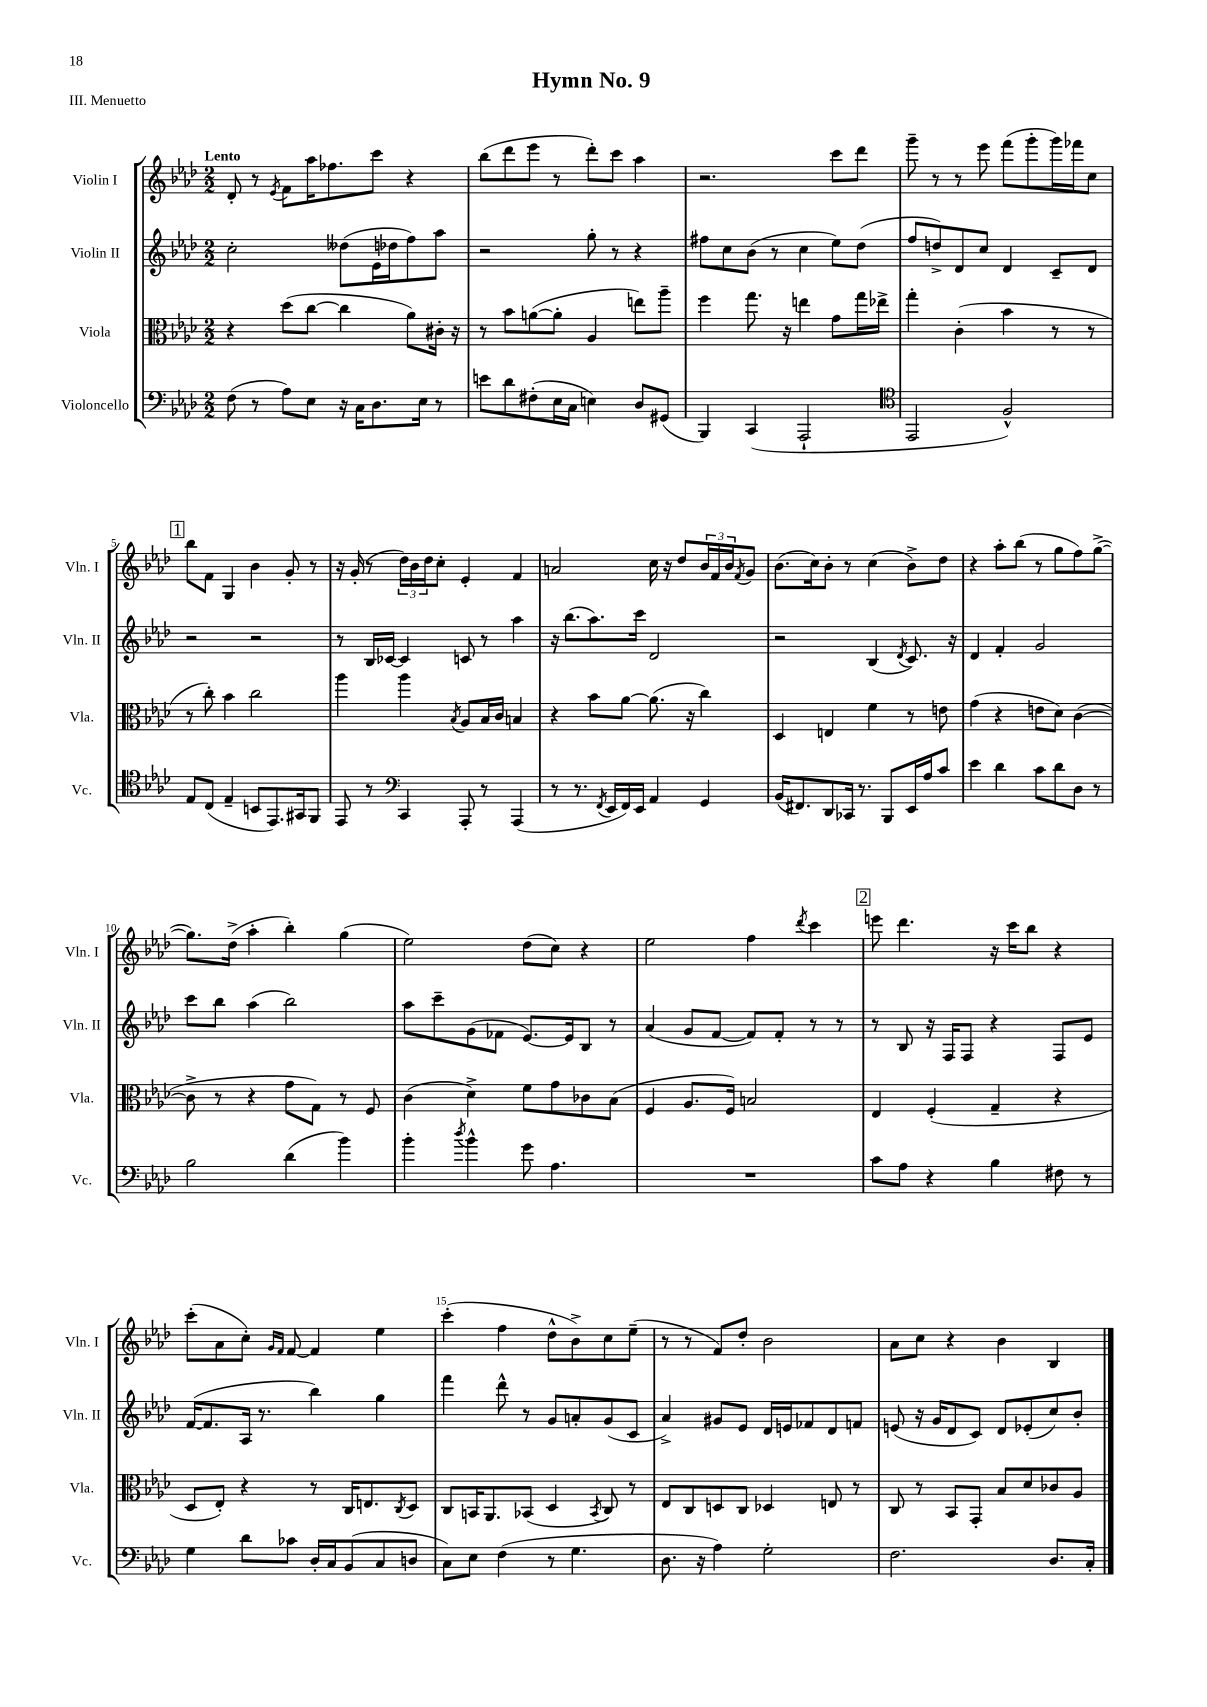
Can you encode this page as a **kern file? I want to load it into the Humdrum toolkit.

**kern	**kern	**kern	**kern
*part4	*part3	*part2	*part1
*staff4	*staff3	*staff2	*staff1
*I"Violoncello	*I"Viola	*I"Violin II	*I"Violin I
*I'Vc.	*I'Vla.	*I'Vln. II	*I'Vln. I
*clefF4	*clefC3	*clefG2	*clefG2
*k[b-e-a-d-]	*k[b-e-a-d-]	*k[b-e-a-d-]	*k[b-e-a-d-]
*M2/2	*M2/2	*M2/2	*M2/2
=1	=1	=1	=1
!	!	!	!LO:TX:a:B:t=Lento
(8F\	4r	2cc'\	8d-'/
8r	.	.	8r
.	.	.	8qe-/
8A-\L)	(8dd-\L	.	8f\L
8E-\J	[8cc\J	.	16aa-\K
.	.	.	8.ff-X\
16r	4cc\]	(8dd--X\L	.
16C\KL	.	.	.
8.D-\	.	16e-\L	8ccc\J
.	.	16dd-X\J	.
.	8a-\L)	8ff\)	4r
16E-\Jk	.	.	.
8r	16c#X'\Jk	8aa-\J	.
.	16r	.	.
=2	=2	=2	=2
8en\L	8r	2r	(8bb-\L
8d-\	8b-\L	.	8ddd-\
(8F#X'\	([8an\	.	8eee-\J
16E-\L	8a'\J]	.	8r
16C\JJ	.	.	.
4En\)	4A-/	8gg'\	8ddd-'\L)
.	.	8r	8ccc\J
8D-/L	8een\L)	4r	4aa-\
(8GG#X/J	8aa-~\J	.	.
=3	=3	=3	=3
4BBB-/)	4ff\	8ff#X\L	2.r
.	.	8cc\	.
(4CC/	8.gg\	(8b-\J	.
.	.	8r	.
.	16r	.	.
2AAA-`/	4een\	4cc\	.
.	8g\L	8ee-\L)	8ccc\L
.	16gg\L	(8dd-\J	8ddd-\J
.	16ee-X^\JJ	.	.
=4	=4	=4	=4
*clefC4	*	*	*
2EE-/	4gg'\	8ff/L	8ggg~\
.	.	8ddn^/)	8r
.	(4c'\	8d-/	8r
.	.	8cc/J	8eee-\
2F^^/)	4b-\	4d-/	(8fff\L
.	.	.	8ggg'\
.	8r	8c~/L	16ggg\L)
.	.	.	16fff-X\J
.	8r	8d-/J	8cc\J
!!LO:LB:g=z
!!LO:REH:place=s1:t=1
=5	=5	=5	=5
8E-/L	8r	2r	8bb-\L
(8C/J	8cc'\)	.	8f\J
4E-~/	4b-\	.	4G/
8BBn/L	2cc\	2r	4b-\
8.EE-/)	.	.	.
.	.	.	8g'/
16GG#X/k	.	.	.
8FF/J	.	.	8r
=6	=6	=6	=6
8EE-/	4aa-\	8r	16r
.	.	.	(16g'/
8r	.	16B-/LL	8r
.	.	[16c-X/JJ	.
*clefF4	*	*	*
4CC/	4aa-\	4c-/]	24dd-\LL)
.	.	.	24b-\
.	.	.	24dd-\J
.	.	.	8cc'\J
.	8qB-/	.	.
8AAA-'/	8A-/L	8cn/	4e-'/
8r	16B-/L	8r	.
.	16c/JJ	.	.
(4AAA-/	4Bn/	4aa-\	4f/
=7	=7	=7	=7
8r	4r	16r	2an/
.	.	(8.bb-\L	.
8.r	.	.	.
.	8b-\L	8.aa-\)	.
8qFF/	.	.	.
16EE-/LL	.	.	.
16FF/)	[8a-\J	.	.
16EE-/JJ	.	16ccc\Jk	.
4AA-/	(8.a-\]	2d-/	16cc\
.	.	.	16r
.	.	.	8dd-/L
.	16r	.	.
4GG/	4cc\)	.	24b-/L
.	.	.	24f/
.	.	.	24b-/J
.	.	.	8qf/
.	.	.	8g/J
=8	=8	=8	=8
(16BB-/KL	4D-/	2r	(8.b-\L
8.FF#X/)	.	.	.
.	.	.	16cc\k)
8DD-/	4En/	.	8b-'\J
16CC-X/Jk	.	.	8r
8.r	.	.	.
.	4f\	(4B-/	(4cc\
8BBB-/L	.	.	.
.	.	8qd-/	.
16EE-/L	8r	8.c/)	8b-^\L)
16A-/J	.	.	.
8c/J	8en\	.	8dd-\J
.	.	16r	.
=9	=9	=9	=9
4e-\	(4g\	4d-/	4r
4d-\	4r	4f'/	8aa-'\L
.	.	.	(8bb-\J
8c\L	8en\L	2g/	8r
8d-\	8d-\J)	.	8gg\L
8D-\J	([4c\	.	8ff\)
8r	.	.	([8gg^\J
!!LO:LB:g=z
=10	=10	=10	=10
2B-\	8c^\]	8ccc\L	8.gg\L])
.	8r	8bb-\J	.
.	.	.	(16dd-^\Jk
.	4r	(4aa-\	4aa-'\
(4d-\	8g\L	2bb-\)	4bb-'\)
.	8G\J)	.	.
4b-\)	8r	.	(4gg\
.	8F/	.	.
=11	=11	=11	=11
4b-'\	(4c\	8aa-\L	2ee-\)
.	.	8ccc~\	.
8qdd-/	.	.	.
4b-^^\	4d-^\)	(8g\	.
.	.	8f-X\J	.
8g\	8f\L	[8.e-/L)	(8dd-\L
4.A-\	8g\	.	8cc\J)
.	.	16e-/k]	.
.	8c-X\	8B-/J	4r
.	(8B-\J	8r	.
=12	=12	=12	=12
1r	4F/	(4a-/	2ee-\
.	8.A-/L	8g/L	.
.	.	[8f/J	.
.	16F/Jk)	.	.
.	2Bn/	8f/L])	4ff\
.	.	8f'/J	.
.	.	.	8qddd-/
.	.	8r	4ccc\
.	.	8r	.
!!LO:REH:place=s1:t=2
=13	=13	=13	=13
8c\L	4E-/	8r	8eeen\
8A-\J	.	8B-/	4.ddd-\
4r	(4F'/	16r	.
.	.	16F/KL	.
.	.	8F/J	.
4B-\	4G~/	4r	16r
.	.	.	16ccc\KL
.	.	.	8bb-\J
8F#X\	4r	8F/L	4r
8r	.	8e-/J	.
!!LO:LB:g=z
=14	=14	=14	=14
4G\	8D-/L	([16f/KL	(8ccc'\L
.	.	8.f/]	.
.	8E-'/J)	.	8a-\
8d-\L	4r	16A-/Jk	8cc'\J)
.	.	8.r	.
.	.	.	16qqg/LL
.	.	.	16qqf/JJ
8c-X\J	.	.	[8f/
16D-'/LL	8r	4bb-\)	4f/]
16C/J	.	.	.
(8BB-/	16C/KL	.	.
.	8.En/	.	.
8C/	.	4gg\	4ee-\
.	8qC/	.	.
8Dn/J	8D-/J	.	.
=15	=15	=15	=15
8C\L)	8C/L	4fff\	(4ccc'\
8E-\J	16BBn/K	.	.
.	8.AA-/	.	.
(4F\	.	8ddd-^^\	4ff\
.	(8BB-X/J	8r	.
8r	4D-/	8g/L	8dd-^^\L
4.G\	.	8an'/	8b-^\)
.	8qBB-/	.	.
.	8C/)	(8g/	8cc\
.	8r	8c/J	(8ee-~\J
=16	=16	=16	=16
8.D-\	8E-/L	4a-^/)	8r
.	8C/	.	8r
16r	.	.	.
4A-\)	8Dn/	8g#X/L	8f/L)
.	8C/J	8e-/J	8dd-'/J
2G'\	4D-X/	16d-/LL	2b-\
.	.	16en/J	.
.	.	8f-X/	.
.	8En/	8d-/	.
.	8r	8fn/J	.
=17	=17	=17	=17
2.F\	8C/	(8en/	8a-\L
.	8r	16r	8cc\J
.	.	16g/KL	.
.	8BB-/L	8d-/	4r
.	8GG'/J	8c/J)	.
.	8B-/L	8d-/L	4b-\
.	8d-/	(8e-X'/	.
8.D-/L	8c-X/	8cc/)	4B-/
.	8A-/J	8b-'/J	.
16C'/Jk	.	.	.
==	==	==	==
*-	*-	*-	*-
